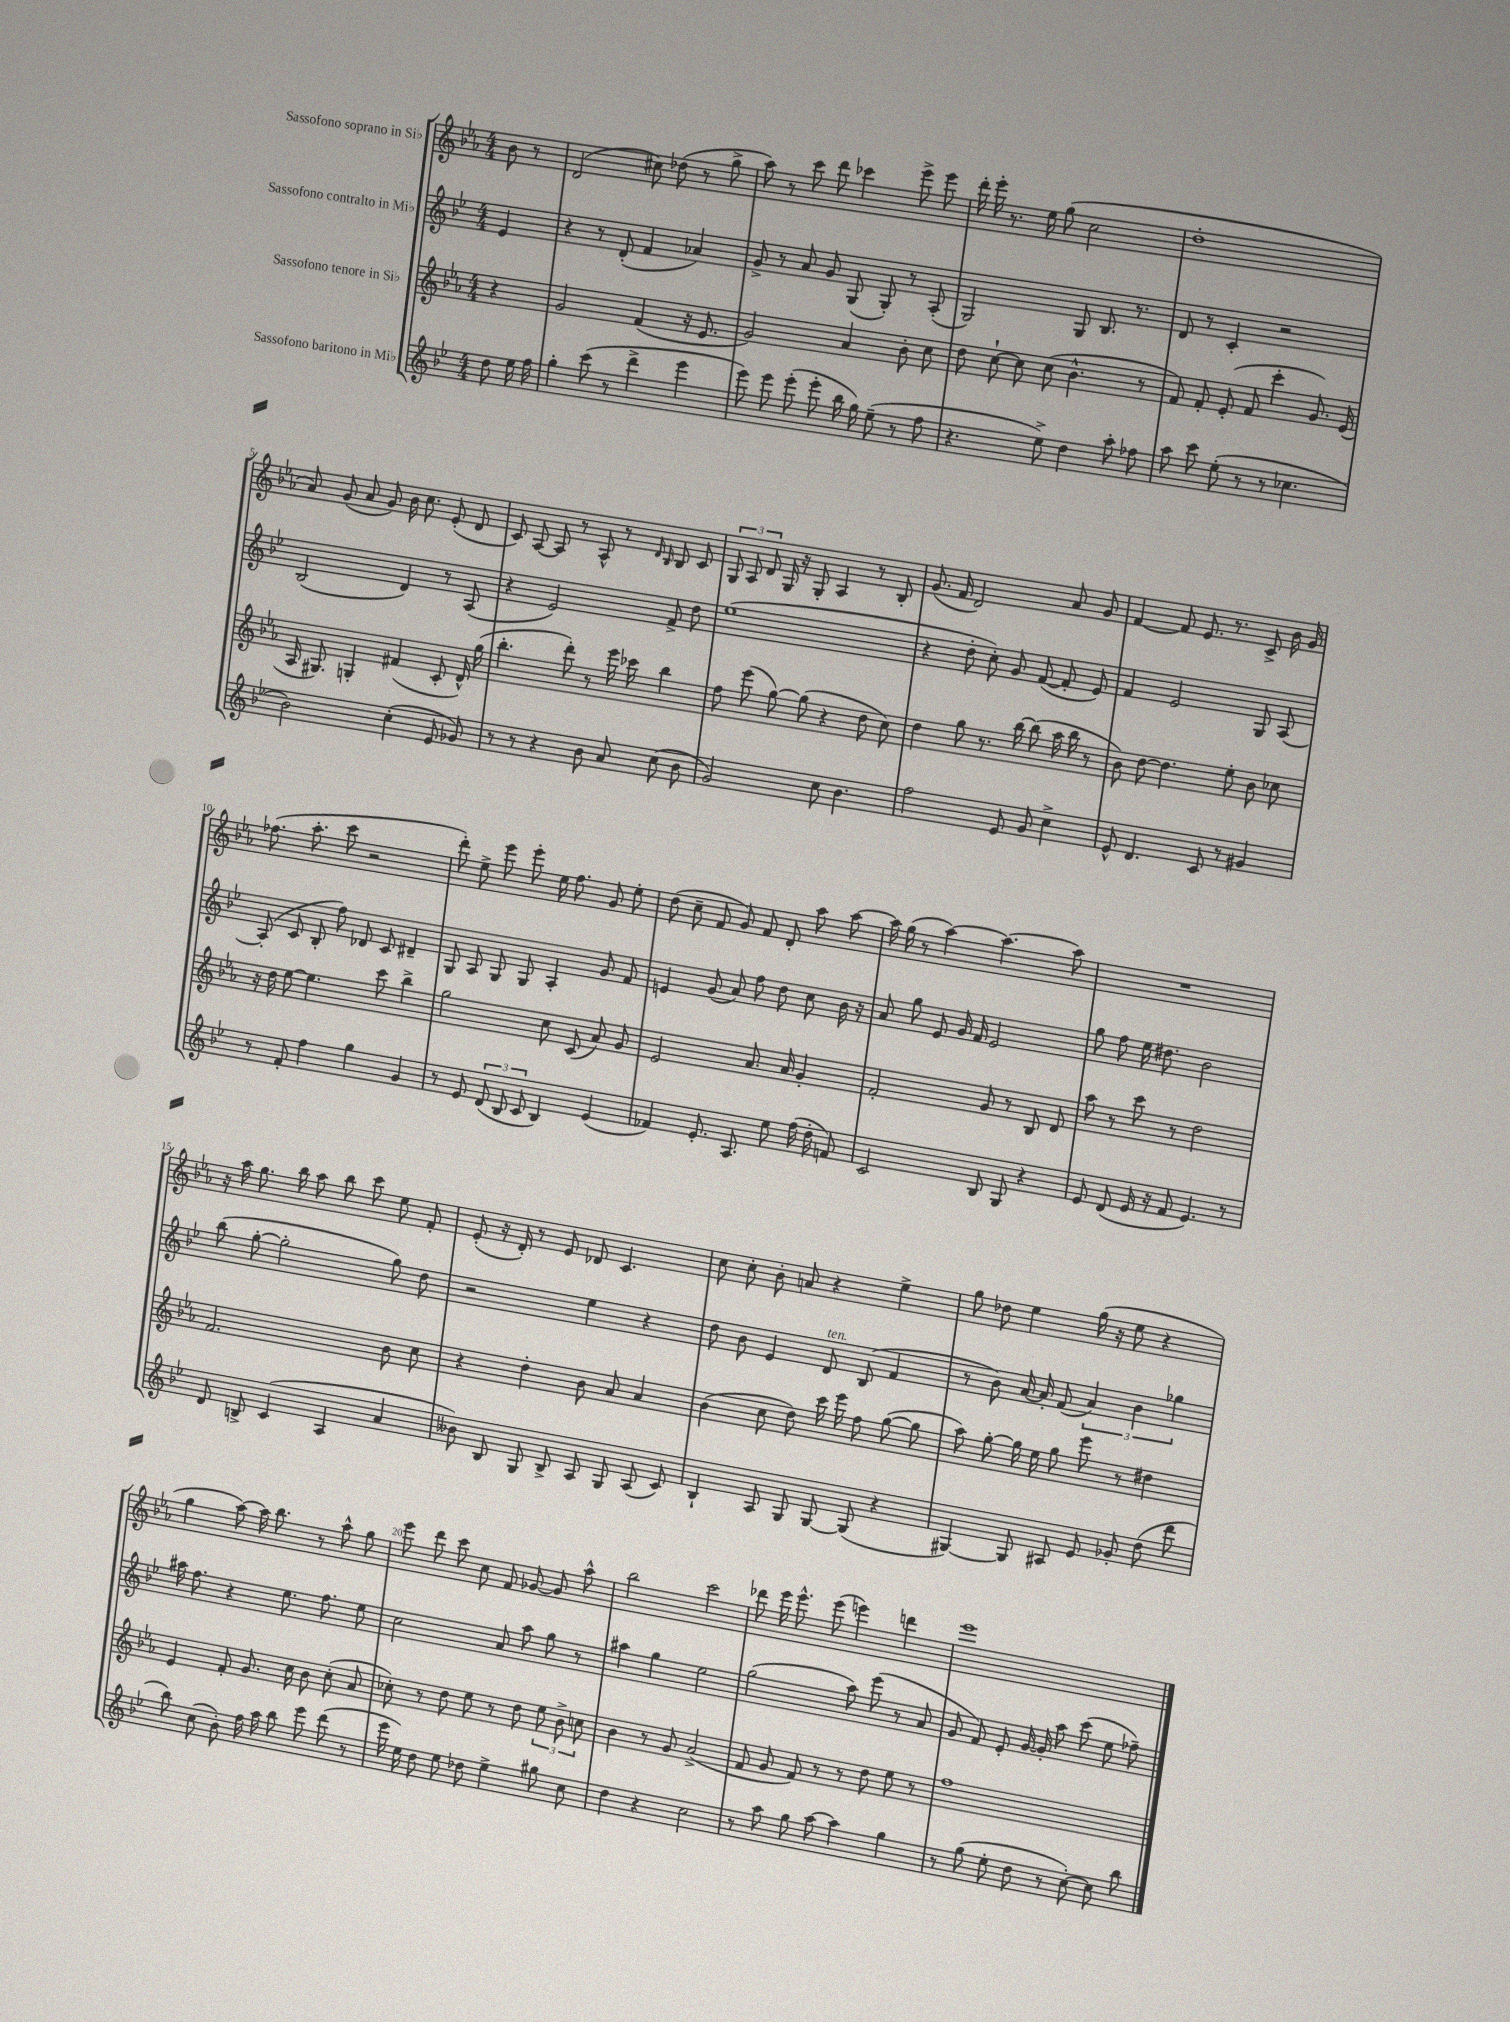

**kern	**kern	**kern	**kern
*part4	*part3	*part2	*part1
*staff4	*staff3	*staff2	*staff1
*I"Sassofono baritono in Mi♭	*I"Sassofono tenore in Si♭	*I"Sassofono contralto in Mi♭	*I"Sassofono soprano in Si♭
*clefG2	*clefG2	*clefG2	*clefG2
*k[b-e-]	*k[b-e-a-]	*k[b-e-]	*k[b-e-a-]
*M4/4	*M4/4	*M4/4	*M4/4
=	=	=	=
8dd\	4r	4e-/	8b-\
16ee-\	.	.	8r
16ff\	.	.	.
=1	=1	=1	=1
4gg'\	2g/	4r	(2d/
(8ccc\	.	8r	.
8r	.	(8d'/	.
4ddd^\	(4f/	4f/	8cc#X\)
.	.	.	(8dd-X\
4eee-\	16r	4a-X/)	8r
.	8.e-/	.	.
.	.	.	8gg^\
=2	=2	=2	=2
8eee-\)	2g/)	8g^/	8aa-\)
8eee-\	.	8r	8r
(8eee-'\	.	8a/	8ccc\
8eee-'\	.	8g/	8ddd\
16bb-\	4a-/	(8G/	4ccc-X\
16gg\)	.	.	.
(8ee-~\	.	8G'/)	.
8r	8b-'\	8r	8eee-^\
8ff\	8cc\	(8A'/	8eee-\
=3	=3	=3	=3
4.r	8dd\	2G/)	16ddd'\
.	.	.	16eee-'\
.	[8cc`\	.	8.r
.	8cc\]	.	.
.	.	.	16ee-\
8ee-^\)	(8cc\	.	(8gg\
4dd\	4.b-^^\	8G/	2cc\
.	.	8.B-/	.
8aa'\	.	.	.
.	.	8.r	.
8ff-X\	8r	.	.
=4	=4	=4	=4
8aa\	8f/)	8d/	1dd'
8ccc\	8f'/	8r	.
(8ee-'\	(8e-'/	4c'/	.
8r	8f/	.	.
8r	4ccc'\	2r	.
4.cc-X\	.	.	.
.	8.g/)	.	.
.	(16e-/	.	.
!!LO:LB:g=z
=5	=5	=5	=5
2b-\)	16A-/	(2B-/	8a-/)
.	8.G#X/)	.	.
.	.	.	(8g/
.	4Gn'/	.	8a-/
.	.	.	8g/)
(4cc'\	(4f#X/	4d/)	16b-\
.	.	.	8.cc\
8e-/	8c'/	8r	(8e-'/
8g-X/)	16d^^/)	(8A/	8d/
.	(16gg\	.	.
=6	=6	=6	=6
8r	4.bb-'\	4r	8c/)
8r	.	.	[8A-/
4r	.	2e-/)	8A-/]
.	8ddd'\)	.	8r
8b-\	8r	.	8A-^^/
8a/	16eee-\	.	8r
.	16ccc-X\	.	.
.	.	.	16qqd/
.	.	.	16qqB-/
(8cc\	4bb-\	8f^/	8B-/
8b-\	.	8dd\	8c/
=7	=7	=7	=7
2g/)	8ff\	(1ee-	12G/
.	.	.	12A-/
.	(8eee-\	.	.
.	.	.	12d/
.	[8gg\)	.	16G/
.	.	.	16r
.	(8gg\]	.	8G'/
8cc\	4r	.	4A-/
4.b-\	.	.	.
.	8dd\	.	8r
.	8cc\)	.	8B-'/
=8	=8	=8	=8
2ff\	4dd\	4r	(8.g/
.	.	.	16f/
.	8gg\	8dd'\	2d/)
.	8.r	8cc'\)	.
8e-/	.	8g/	.
.	[16bb-\	.	.
8g/	(8bb-\]	([8f/	.
4cc^\	16aa-\	8f'/]	8a-/
.	16bb-\	.	.
.	8r	8e-/)	8g/
=9	=9	=9	=9
8e-^^/	8b-\)	4f/	[4f/
4.d/	[8dd\	.	.
.	4.dd\]	2e-/	8f/]
.	.	.	8.e-/
8c/	.	.	.
.	.	.	8.r
8r	8ee-'\	.	.
4g#X/	8b-\	8G/	8c^/
.	8cc-X\	[8A/	16b-\
.	.	.	16g/
!!LO:LB:g=z
=10	=10	=10	=10
8r	16r	(8A'/]	(8.ff-X\
.	16dd\	.	.
8f'/	[8ee-\	8c/	.
.	.	.	8.aa-'\
4ff\	4.ee-\]	8B-'/	.
.	.	8ff\)	8ccc\
4gg\	.	8d-X/	2r
.	8ccc\	8c/	.
4g/	4bb-^\	4d#X~/	.
=11	=11	=11	=11
8r	2gg\	8G/	8ddd'\)
8e-/	.	8A/	8ee-^\
(12d/	.	8G/	8eee-\
12B-/	.	.	.
.	.	8G/	8eee-'\
12c/	.	.	.
4B-/)	8cc\	4A'/	16ee-\
.	.	.	8.ff\
.	(8c/	.	.
(4e-/	8a-/)	8g/	8g/
.	8g/	8f/	8ee-'\
=12	=12	=12	=12
4f-X/)	2e-/	4en/	(8dd\
.	.	.	8cc~\
8.e-'/	.	(8g/	8f/
.	.	8a/)	8g/)
8.A/	.	.	.
.	8.a-/	8ff\	8f/
8ee-\	.	8dd\	8d'/
.	16a-/	.	.
(16ff\	4g'/	8cc\	8aa-\
16dd'\	.	.	.
8fn/)	.	16b-\	[8aa-\
.	.	16r	.
=13	=13	=13	=13
2c/	2f'/	8a/	16aa-\]
.	.	.	(16gg\
.	.	8gg\	8r
.	.	8e-/	[4aa-\)
.	.	16g/	.
.	.	16f/	.
8B-/	8g/	2e-/	4.aa-\_
8G/	8r	.	.
4r	8B-/	.	.
.	8d/	.	8aa-\]
=14	=14	=14	=14
8e-/	8aa-\	8gg\	1r
(8d/	8r	8ff\	.
16e-/	8ccc\	16ee-\	.
16r	.	8.dd#X\	.
8f/	8r	.	.
4.e-/)	2dd\	2b-\	.
8r	.	.	.
!!LO:LB:g=z
=15	=15	=15	=15
8d/	2.f/	(8bb-\	16r
.	.	.	16aa-\
8Bn^/	.	[8gg'\	8.gg\
(4c/	.	2gg'\]	.
.	.	.	16bb-\
.	.	.	8aa-\
4A/	.	.	8bb-\
.	.	.	8ccc\
4a/	8b-\	8gg\)	8ee-\
.	8cc\	8dd\	8f'/
=16	=16	=16	=16
8b--X\)	4r	2r	(8e-'/
8B-/	.	.	16r
.	.	.	16d'/)
8G/	4dd'\	.	8r
8B-^/	.	.	8e-/
8A/	8b-\	4ee-\	8d-X/
8G/	8a-/	.	4.c/
(8A/	4a-/	4r	.
8c/)	.	.	.
=17	=17	=17	=17
4B-`/	(4b-\	8dd\	8cc\
.	.	8b-\	8cc'\
8A/	8cc\	4e-/	8b-'\
8G/	8dd\)	.	8an/
!	!	!LO:TX:a:i:t=ten.	!
[8G/	16ccc\	8d/	4r
.	16eee-\	.	.
(8G/]	8ff\	(8B-/	.
4r	([8gg\	4f/	4ee-^\
.	8gg\]	.	.
=18	=18	=18	=18
[4G#X/)	8aa-\)	8r	8gg\
.	[8gg'\	8b-\)	8dd-X\
8G#/]	16gg\]	[16a/	4ee-\
.	16ee-\	16a'/]	.
8A#X/	8gg\	(8f/	.
8e-/	8eee-\	6a/)	(16gg\
.	.	.	16r
8g-X'/	8r	.	8ee-\
.	.	6b-\	.
(8dd\	4dd#X\	.	4r
.	.	6gg-X\	.
8ddd\	.	.	.
!!LO:LB:g=z
=19	=19	=19	=19
8bb-\)	4e-/	16aa#X\	4gg\
.	.	8.ff\	.
(8cc\	.	.	.
8b-'\)	8f'/	4r	[8aa-\)
16ff\	8.g/	.	16aa-\]
16aa\	.	.	8.bb-\
8bb-\	.	8.ee-\	.
.	16cc\	.	.
8eee-\	8b-\	.	8r
.	.	8.ff\	.
(8ddd\	(8cc'\	.	8aa-^^\
8r	8a-/	8ee-\	8gg\
=20	=20	=20	=20
16eee-\	8cc-X'\)	2cc\	8eee-\
16ee-\)	.	.	.
8dd\	8r	.	8ddd\
8ee-\	8dd\	.	8ccc\
8dd-X\	8ee-\	.	8cc\
4ee-^\	8r	8a/	8f/
.	8dd\	8aa\	[8g-X/
8gg#X\	12ee-\	8gg\	8g-/]
.	12b-^\	.	.
8cc\	.	8r	8aa-^^\
.	12ccn\	.	.
=21	=21	=21	=21
4dd\	4b-\	4aa#X\	2bb-\
4r	8r	4gg\	.
.	8g/	.	.
2cc\	(2a-^/	2ee-\	2ccc\
=22	=22	=22	=22
8r	8f/	(2gg\	8ddd-X\
8aa\	8g/	.	16eee-\
.	.	.	8.eee-^^\
8gg\	8f/)	.	.
[8aa\	8r	.	(8eee-\
4aa\]	8r	8aa\)	4eeen\)
.	8dd\	(8eee-\	.
4gg\	8ee-\	8r	4dddn\
.	8r	8a/	.
=23	=23	=23	=23
8r	1ff	8g/	1eee-
(8gg\	.	8f/)	.
8ee-'\	.	8e-'/	.
8dd\	.	[16g/	.
.	.	16g'/]	.
8r	.	8aa\	.
[8cc'\)	.	(8ccc\	.
8cc\]	.	8ee-\	.
8bb-\	.	8ff-X~\)	.
==	==	==	==
*-	*-	*-	*-
